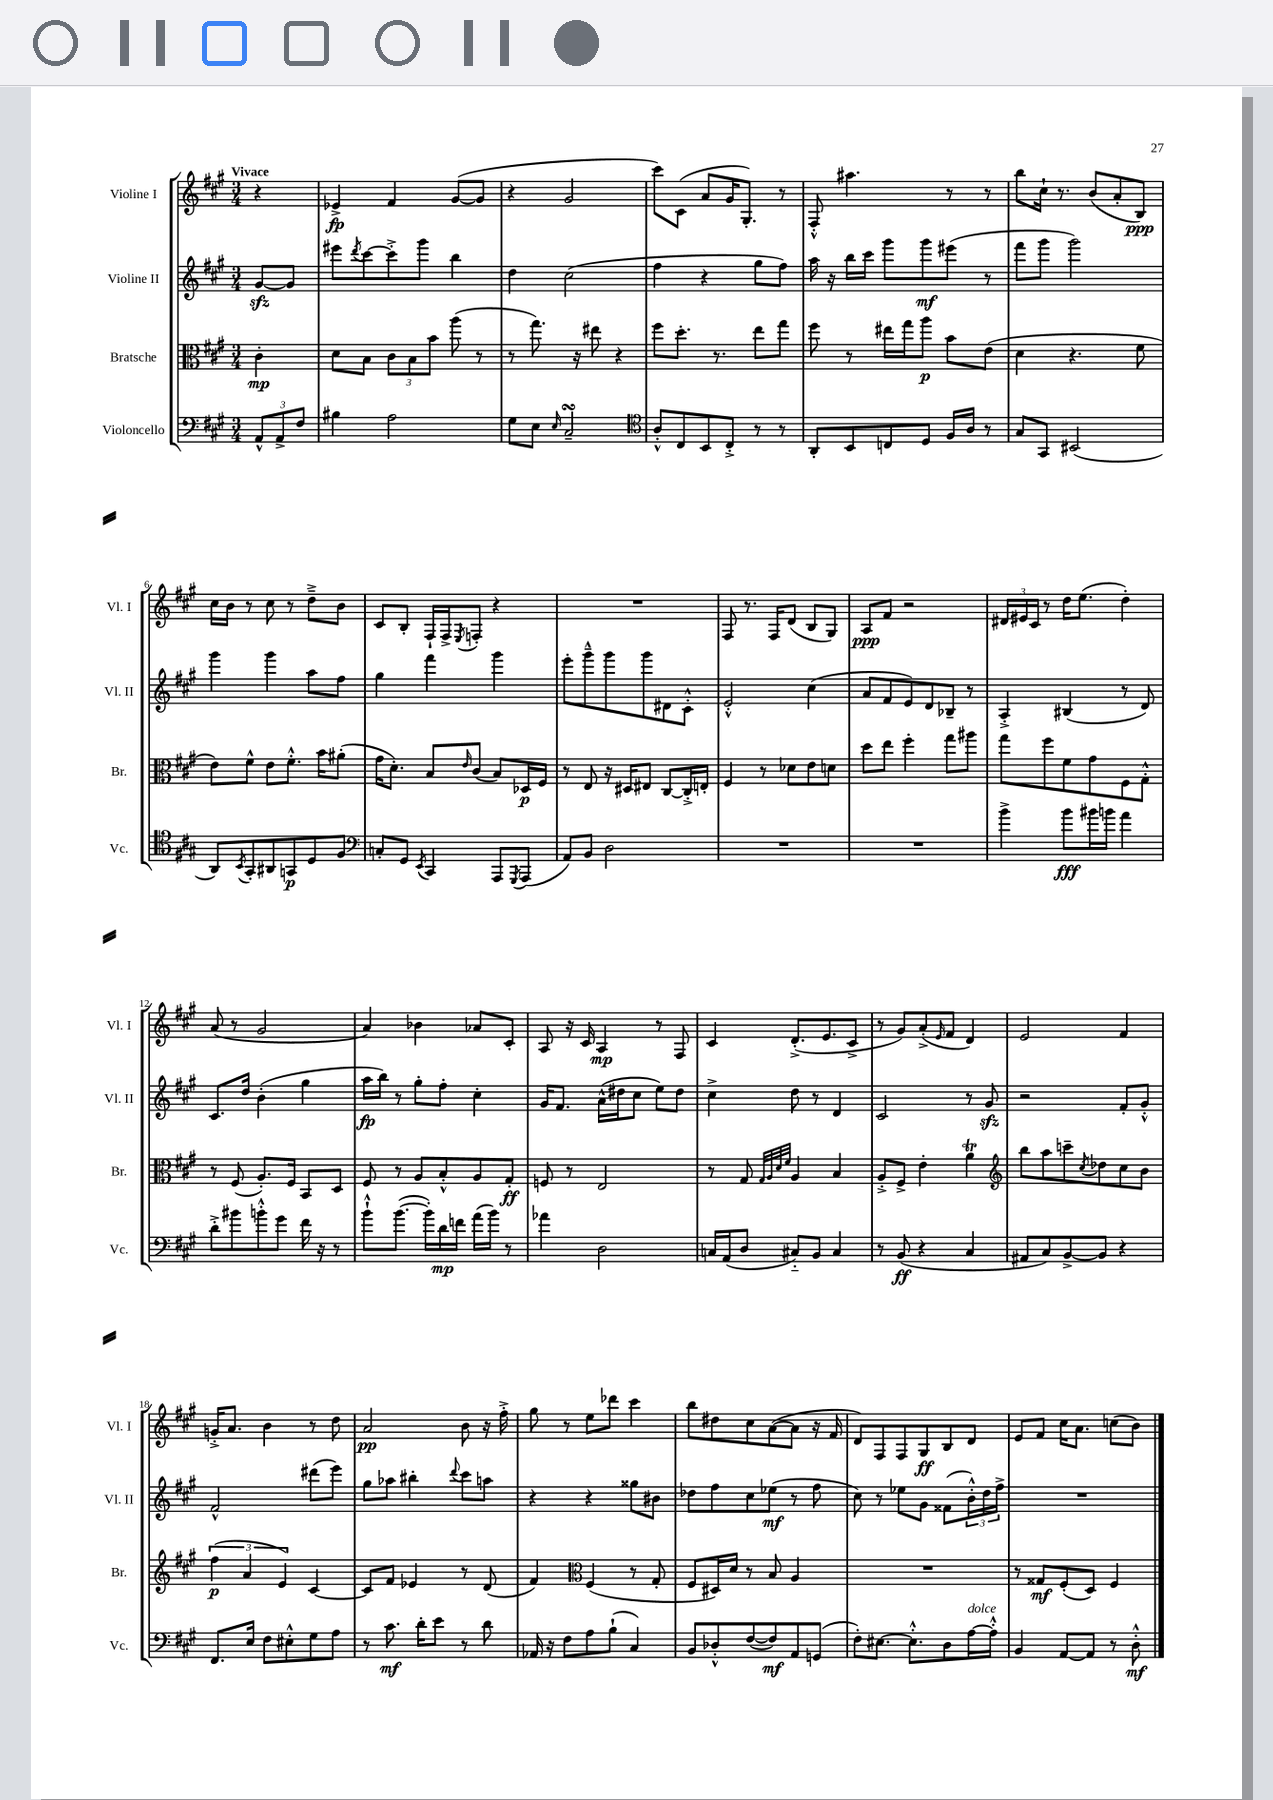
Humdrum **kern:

**kern	**kern	**kern	**kern
*staff4	*staff3	*staff2	*staff1
*clefF4	*clefC3	*clefG2	*clefG2
*k[f#c#g#]	*k[f#c#g#]	*k[f#c#g#]	*k[f#c#g#]
*M3/4	*M3/4	*M3/4	*M3/4
12AA^^	4c#'	[8g#	4r
12AA^	.	.	.
.	.	8g#]	.
12F#	.	.	.
=	=	=	=
4B#	8d	8eee#	4e-^
.	.	8qddd	.
.	8B	[8ccc#	.
2A	12c#	8ccc#'^]	4f#
.	12B	.	.
.	.	8ggg#	.
.	12b	.	.
.	(8aa	4bb	([8g#
.	8r	.	8g#]
=	=	=	=
8G#	8r	4dd	4r
8E	8.gg#)	.	.
16qqE	.	.	.
2C#~	.	(2cc#	2g#
.	16r	.	.
.	8ee#	.	.
.	4r	.	.
=	=	=	=
*clefC4	*	*	*
8A'^^	8ff#	4ff#	8ccc#)
8C#	8.dd'	.	(8c#
8BB	.	4r	8a
.	8.r	.	.
8C#'^	.	.	16g#
.	.	.	8.G#')
8r	8ee	8gg#	.
8r	8gg#	8ff#)	8r
=	=	=	=
8AA'	8ff#	16aa	8F#'^^
.	.	16r	.
8BB	8r	16bb	4.aa#
.	.	16ccc#	.
8C	16ee#	8ggg#	.
.	16gg#	.	.
8D	8aa	8ggg#	.
16F#	8b	(8eee#	8r
16A	.	.	.
8r	(8e	8r	8r
=	=	=	=
8G#	4d	8fff#	8bb
8GG#	.	8ggg#	16cc#`
.	.	.	8.r
(2BB#	4.r	2ggg#)	.
.	.	.	(8b
.	.	.	8a'
.	8f#	.	8B)
=	=	=	=
8AA)	8e)	4ggg#	16cc#
.	.	.	16b
8qBB	.	.	.
8GG#'	8f#^^	.	8r
8AA#	8e	4ggg#	8cc#
8GG	8.f#'^^	.	8r
8D	.	8aa	8dd~^
.	16b	.	.
8F#	(8a#'	8ff#	8b
=	=	=	=
*clefF4	*	*	*
8C'	16g#	4gg#	8c#
.	8.d')	.	.
8GG#	.	.	8B'
8qEE	.	.	.
4CC#	8B	4fff#	16F#`
.	.	.	16F#^
.	16qqe	.	8qE
.	(8c#	.	8F'
8AAA	8B)	4ggg#	4r
8qGGG#	.	.	.
(8AAA	16D-	.	.
.	16F#	.	.
=	=	=	=
8AA)	8r	8eee'	2.r
8BB	8E	8ggg#~^^	.
2D	16r	8ggg#	.
.	16D#	.	.
.	8E#	8ggg#	.
.	[8C#	8d#	.
.	16C#'^]	8c#'^^	.
.	16E'	.	.
=	=	=	=
2.r	4F#	2e'^^	8F#
.	.	.	8.r
.	8r	.	.
.	.	.	16F#
.	8d-	.	(8d
.	8e	(4cc#	8B
.	8d	.	8G#)
=	=	=	=
2.r	8dd	8a	8A
.	8ee	8f#	8f#
.	4ff#'	8e)	2r
.	.	8d	.
.	8gg#	8B-~	.
.	8aa#	8r	.
=	=	=	=
4b^	8gg#	4A'^	24d#
.	.	.	24e#
.	.	.	24c#
.	8ff#	.	8r
8b	8f#	(4B#	16dd
.	.	.	(8.ee
16b#	8g#	.	.
16b	.	.	.
4a	8F#	8r	4dd')
.	8G#'^^	8d)	.
=	=	=	=
8d'^	8r	8.c#	(8a
8b#	(8F#	.	8r
.	.	16dd	.
8b'^^	8.A')	(4b'	2g#
8g#	.	.	.
.	16F#	.	.
16f#	8BB	4gg#	.
16r	.	.	.
8r	8D	.	.
=	=	=	=
8b`^^	8F#	16aa	4a)
.	.	16bb)	.
([8.b	8r	8r	.
.	8A	8gg#'	4b-
16b'])	.	.	.
16d	8B'^^	8ff#'	.
16f	.	.	.
(16a	8A	4cc#'	8a-
16b)	.	.	.
8r	8G#'	.	8c#'
=	=	=	=
4a-	8F	16g#	8A
.	.	8.f#	.
.	8r	.	16r
.	.	.	16c#
2D	2E	(16a^^	4A
.	.	16dd#	.
.	.	8cc#	.
.	.	8ee)	8r
.	.	8dd#	8F#
=	=	=	=
16C	8r	4cc#^	4c#
(16AA	.	.	.
8D	8G#	.	.
.	32qqG#	.	.
.	32qqA	.	.
.	32qqd	.	.
.	32qqf#	.	.
8C#'~)	4A	8dd	(8.d'^
8BB	.	8r	.
.	.	.	8.e
4C#	4B	4d	.
.	.	.	8c#^
=	=	=	=
8r	8A'^	2c#	8r
(8BB	8F#^	.	8g#)
4r	4e'	.	(8a'^
.	.	.	16qqe
.	.	.	8f#
4C#	4a	8r	4d)
.	.	8g#	.
=	=	=	=
*	*clefG2	*	*
8AA#	8bb	2r	2e
8C#)	8aa	.	.
[8BB^	8ccc~	.	.
.	8qcc#	.	.
8BB]	8dd-	.	.
4r	8cc#	8f#'	4f#
.	8b	8g#'^^	.
=	=	=	=
8.FF#	(6ff#	2f#^^	16g'^
.	.	.	8.a
.	6a	.	.
16E	.	.	.
8F#	.	.	4b
.	6e)	.	.
8E#'^^	.	.	.
8G#	[4c#	(8ddd#	8r
8A	.	8eee)	8dd
=	=	=	=
8r	8c#]	8gg#	2a
8.c#	8f#	8aa-	.
.	4e-	4bb#'	.
16d'	.	.	.
8e	.	.	.
.	.	8qqddd	.
8r	8r	8ccc#	8b
8d	(8d	8aa	16r
.	.	.	16ff#'^
=	=	=	=
16AA-	4f#)	4r	8gg#
16r	.	.	.
8F#	.	.	8r
*	*clefC3	*	*
8A	(4F#	4r	8ee
(8B`	.	.	8ddd-
4C#)	8r	8gg##	4ccc#
.	8G#'	8b#	.
=	=	=	=
8BB	8F#	8dd-	8bb
8D-'^^	16D#)	8ff#	8dd#
.	16d	.	.
([8F#	8r	8cc#	8cc#
8F#])	8B	(8ee-	([8a
8AA	4A	8r	8a]
(8GG	.	8ff#	16r
.	.	.	16f#
=	=	=	=
8F#')	2.r	8cc#)	8d)
[8.E#	.	8r	8F#
.	.	8ee-	8F#
8.E#'^^]	.	.	.
.	.	8g#	8G#
8D	.	(8f##	8B
[16A	.	24b'^^)	8d
.	.	24dd	.
16A'^^]	.	.	.
.	.	24ff#^	.
=	=	=	=
4BB	8r	2.r	8e
.	8G##	.	8f#
[8AA	(8F#'	.	16cc#
.	.	.	8.a
8AA]	8D)	.	.
8r	4F#	.	(8cc
8D'^^	.	.	8b)
==	==	==	==
*-	*-	*-	*-
